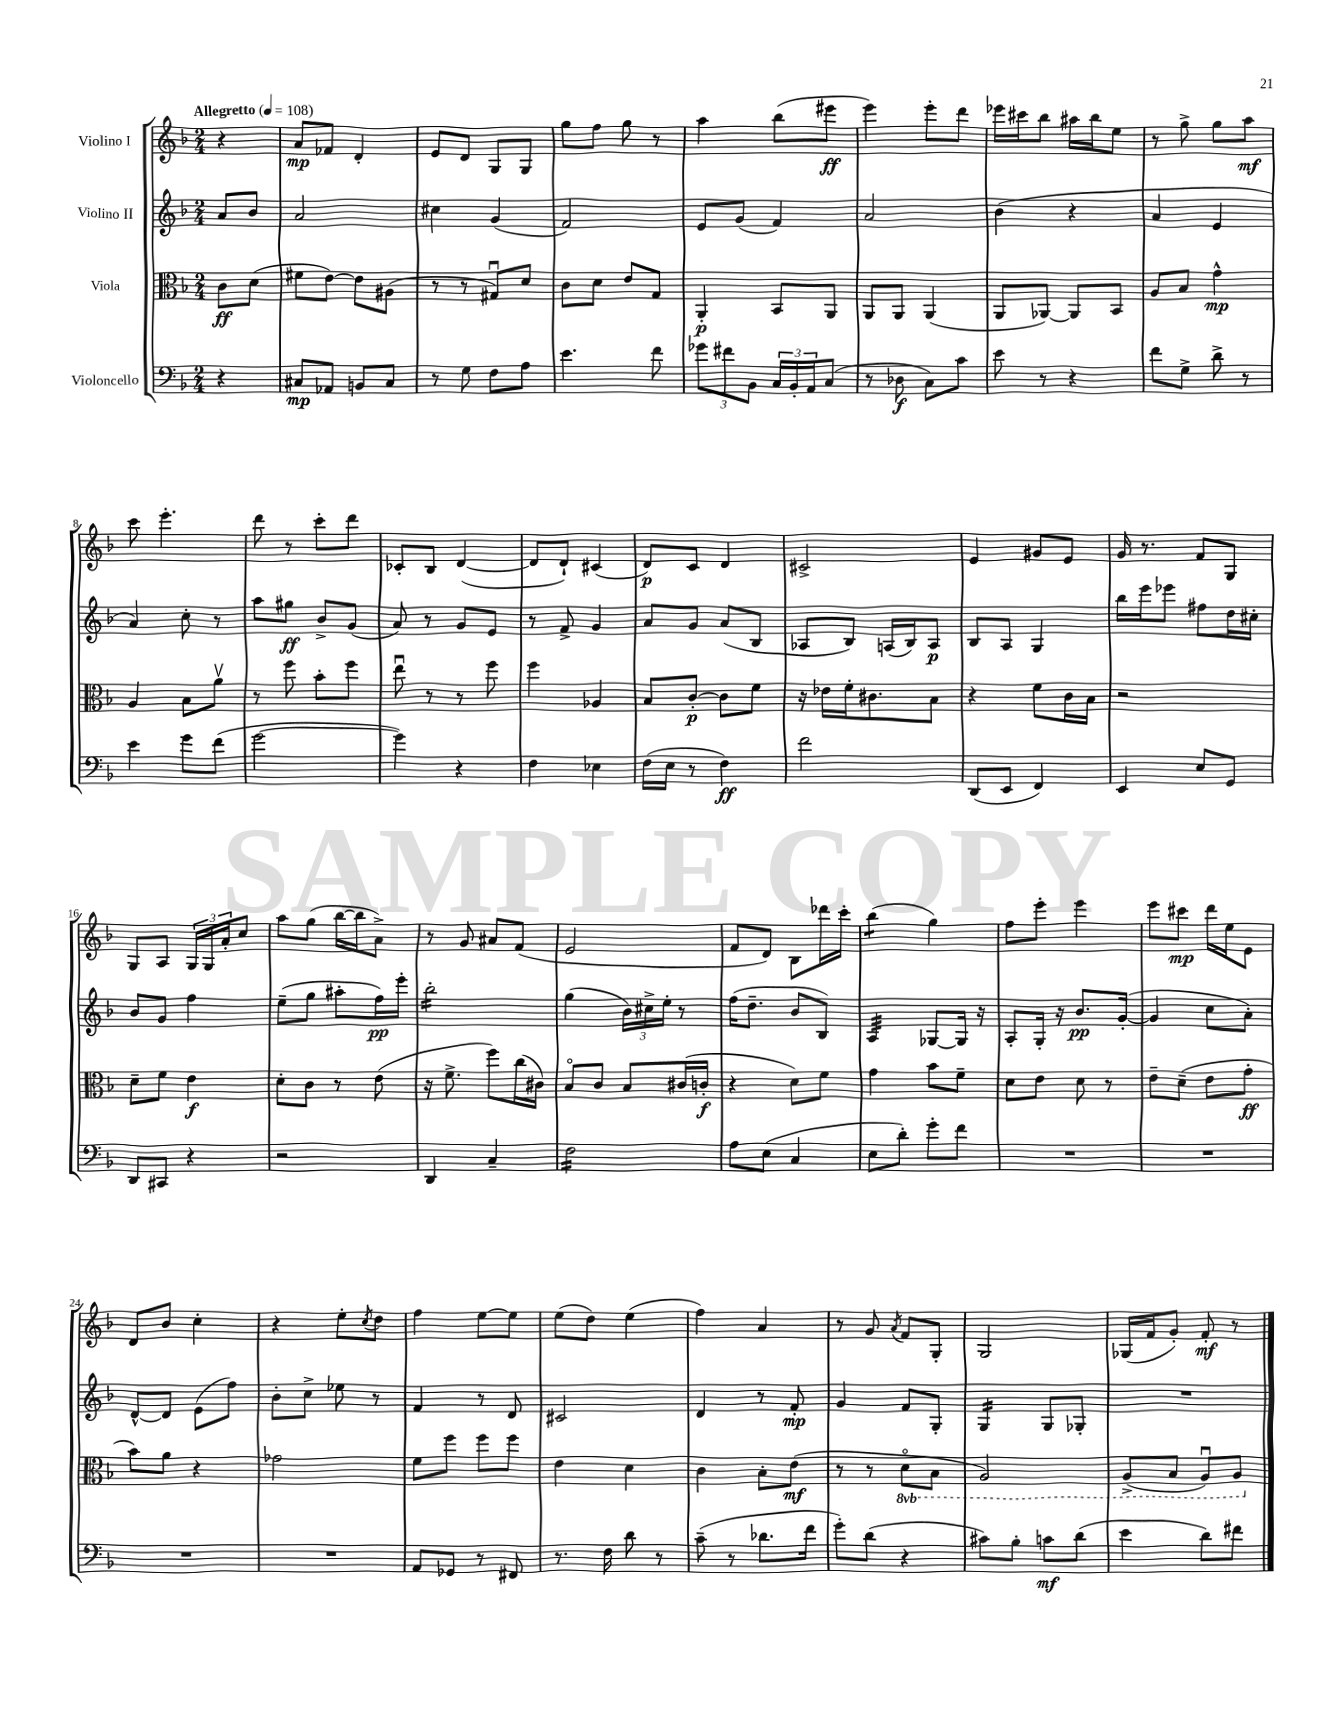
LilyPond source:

<<
\new StaffGroup <<
\new Staff = "s0" \with { instrumentName = "Violino I" } {
    \clef treble \key f \major \numericTimeSignature \time 2/4 \partial 4 \tempo "Allegretto" 4 = 108
    r4 |
    a'8\mp fes'8 d'4-. |
    e'8 d'8 g8 g8 |
    g''8 f''8 g''8 r8 |
    a''4 bes''8( eis'''8\ff |
    e'''4) e'''8-. d'''8 |
    ees'''16 cis'''16 bes''8 ais''16 bes''16 e''8 |
    r8 g''8-> g''8 a''8\mf |
    c'''8 e'''4.-. |
    d'''8 r8 c'''8-. d'''8 |
    ces'8-. bes8 d'4~( |
    d'8 d'8-!) cis'4( |
    d'8\p) c'8 d'4 |
    cis'2-> |
    e'4 gis'8 e'8 |
    g'16 r8. f'8 g8 |
    g8 a8 \tuplet 3/2 { g16 g16 a'16-. } c''8 |
    a''8 g''8( bes''16~ bes''16 a'8->) |
    r8 g'8 ais'8 f'8( |
    e'2 |
    f'8 d'8) bes8 des'''16 c'''16-. |
    bes''4:8( g''4) |
    f''8 e'''8-. e'''4 |
    e'''8 cis'''8\mp d'''16 e''16 e'8 |
    d'8 bes'8 c''4-. |
    r4 e''8-. \acciaccatura { c''8 } d''8 |
    f''4 e''8~ e''8 |
    e''8( d''8) e''4( |
    f''4) a'4 |
    r8 g'8 \acciaccatura { a'8 } f'8 g8-. |
    g2 |
    ges16( f'16 g'8-.) f'8-.\mf r8 \bar "|." |
}
\new Staff = "s1" \with { instrumentName = "Violino II" } {
    \clef treble \key f \major \numericTimeSignature \time 2/4 \partial 4
    a'8 bes'8 |
    a'2 |
    cis''4 g'4( |
    f'2) |
    e'8 g'8( f'4) |
    a'2 |
    bes'4( r4 |
    a'4 e'4 |
    a'4) c''8-. r8 |
    a''8 gis''8\ff bes'8-> g'8( |
    a'8) r8 g'8 e'8 |
    r8 f'8-> g'4 |
    a'8 g'8 a'8( bes8 |
    aes8 bes8) a16( bes16) a8\p |
    bes8 a8 g4 |
    bes''16 e'''16 ees'''8 fis''8 d''16 cis''16-. |
    bes'8 g'8 f''4 |
    e''8--( g''8 ais''8-. f''16\pp) e'''16-. |
    bes''2:16-. |
    g''4( \tuplet 3/2 { bes'16) cis''16-> e''16-. } r8 |
    f''16( d''8.-- bes'8 bes8) |
    a4:32 ges8~ ges16 r16 |
    a8-. g16-. r16 bes'8.\pp g'16~-.( |
    g'4 c''8 a'8-.) |
    d'8~-^ d'8 e'8( f''8) |
    bes'8-. c''8-> ees''8 r8 |
    f'4 r8 d'8 |
    cis'2 |
    d'4 r8 f'8-.\mp |
    g'4 f'8 g8-. |
    g4:16 g8 ges8-. |
    R2 \bar "|." |
}
\new Staff = "s2" \with { instrumentName = "Viola" } {
    \clef alto \key f \major \numericTimeSignature \time 2/4 \set Staff.ottavationMarkups = #ottavation-simple-ordinals \partial 4
    c'8\ff d'8( |
    fis'8 e'8~) e'8 ais8( |
    r8 r8 gis8\downbow) d'8 |
    c'8 d'8 e'8 g8 |
    a,4-.\p bes,8 a,8 |
    a,8 a,8 a,4( |
    a,8 aes,8~) aes,8 bes,8 |
    a8 bes8 g'4-^\mp |
    a4 bes8 a'8\upbow |
    r8 f''8 bes'8-. f''8 |
    e''8\downbow r8 r8 f''8 |
    f''4 aes4 |
    bes8 c'8~-.\p c'8 f'8 |
    r16 ees'16 f'16-. cis'8. bes8 |
    r4 f'8 c'16 bes16 |
    r2 |
    d'8-- f'8 e'4\f |
    d'8-. c'8 r8 e'8( |
    r16 f'8.-> f''8) c''16( cis'16) |
    bes8\flageolet c'8 bes8 cis'16( c'16-.\f |
    r4 d'8) f'8 |
    g'4 bes'8 f'8-- |
    d'8 e'8 d'8 r8 |
    e'8-- d'8--( e'8 g'8-.\ff |
    bes'8) a'8 r4 |
    ges'2 |
    f'8 f''8 f''8 f''8 |
    e'4 d'4 |
    c'4 bes8-. e'8\mf( |
    r8 r8 \ottava #-1 d8\flageolet bes,8 |
    a,2) |
    a,8->( bes,8 a,8\downbow) a,8 \ottava #0 \bar "|." |
}
\new Staff = "s3" \with { instrumentName = "Violoncello" } {
    \clef bass \key f \major \numericTimeSignature \time 2/4 \partial 4
    r4 |
    cis8\mp aes,8 b,8 cis8 |
    r8 g8 f8 a8 |
    e'4. f'8 |
    \tuplet 3/2 { ges'8 fis'8 bes,8 } \tuplet 3/2 { c16 bes,16-. a,16 } c8( |
    r8 des8\f c8) c'8 |
    e'8 r8 r4 |
    f'8 g8-> d'8-> r8 |
    e'4 g'8 f'8( |
    g'2~ |
    g'4) r4 |
    f4 ees4 |
    f16( e16 r8 f4\ff) |
    f'2 |
    d,8( e,8 f,4) |
    e,4 e8 g,8 |
    d,8 cis,8 r4 |
    r2 |
    d,4 c4-- |
    f2:16 |
    a8 e8( c4 |
    e8 d'8-.) g'8-. f'8 |
    R2 |
    R2 |
    R2 |
    R2 |
    a,8 ges,8 r8 fis,8 |
    r8. f16 d'8 r8 |
    c'8--( r8 des'8. f'16 |
    g'8-.) d'8( r4 |
    cis'8) bes8-. c'8\mf d'8( |
    e'4 d'8) fis'8 \bar "|." |
}
>>
>>
